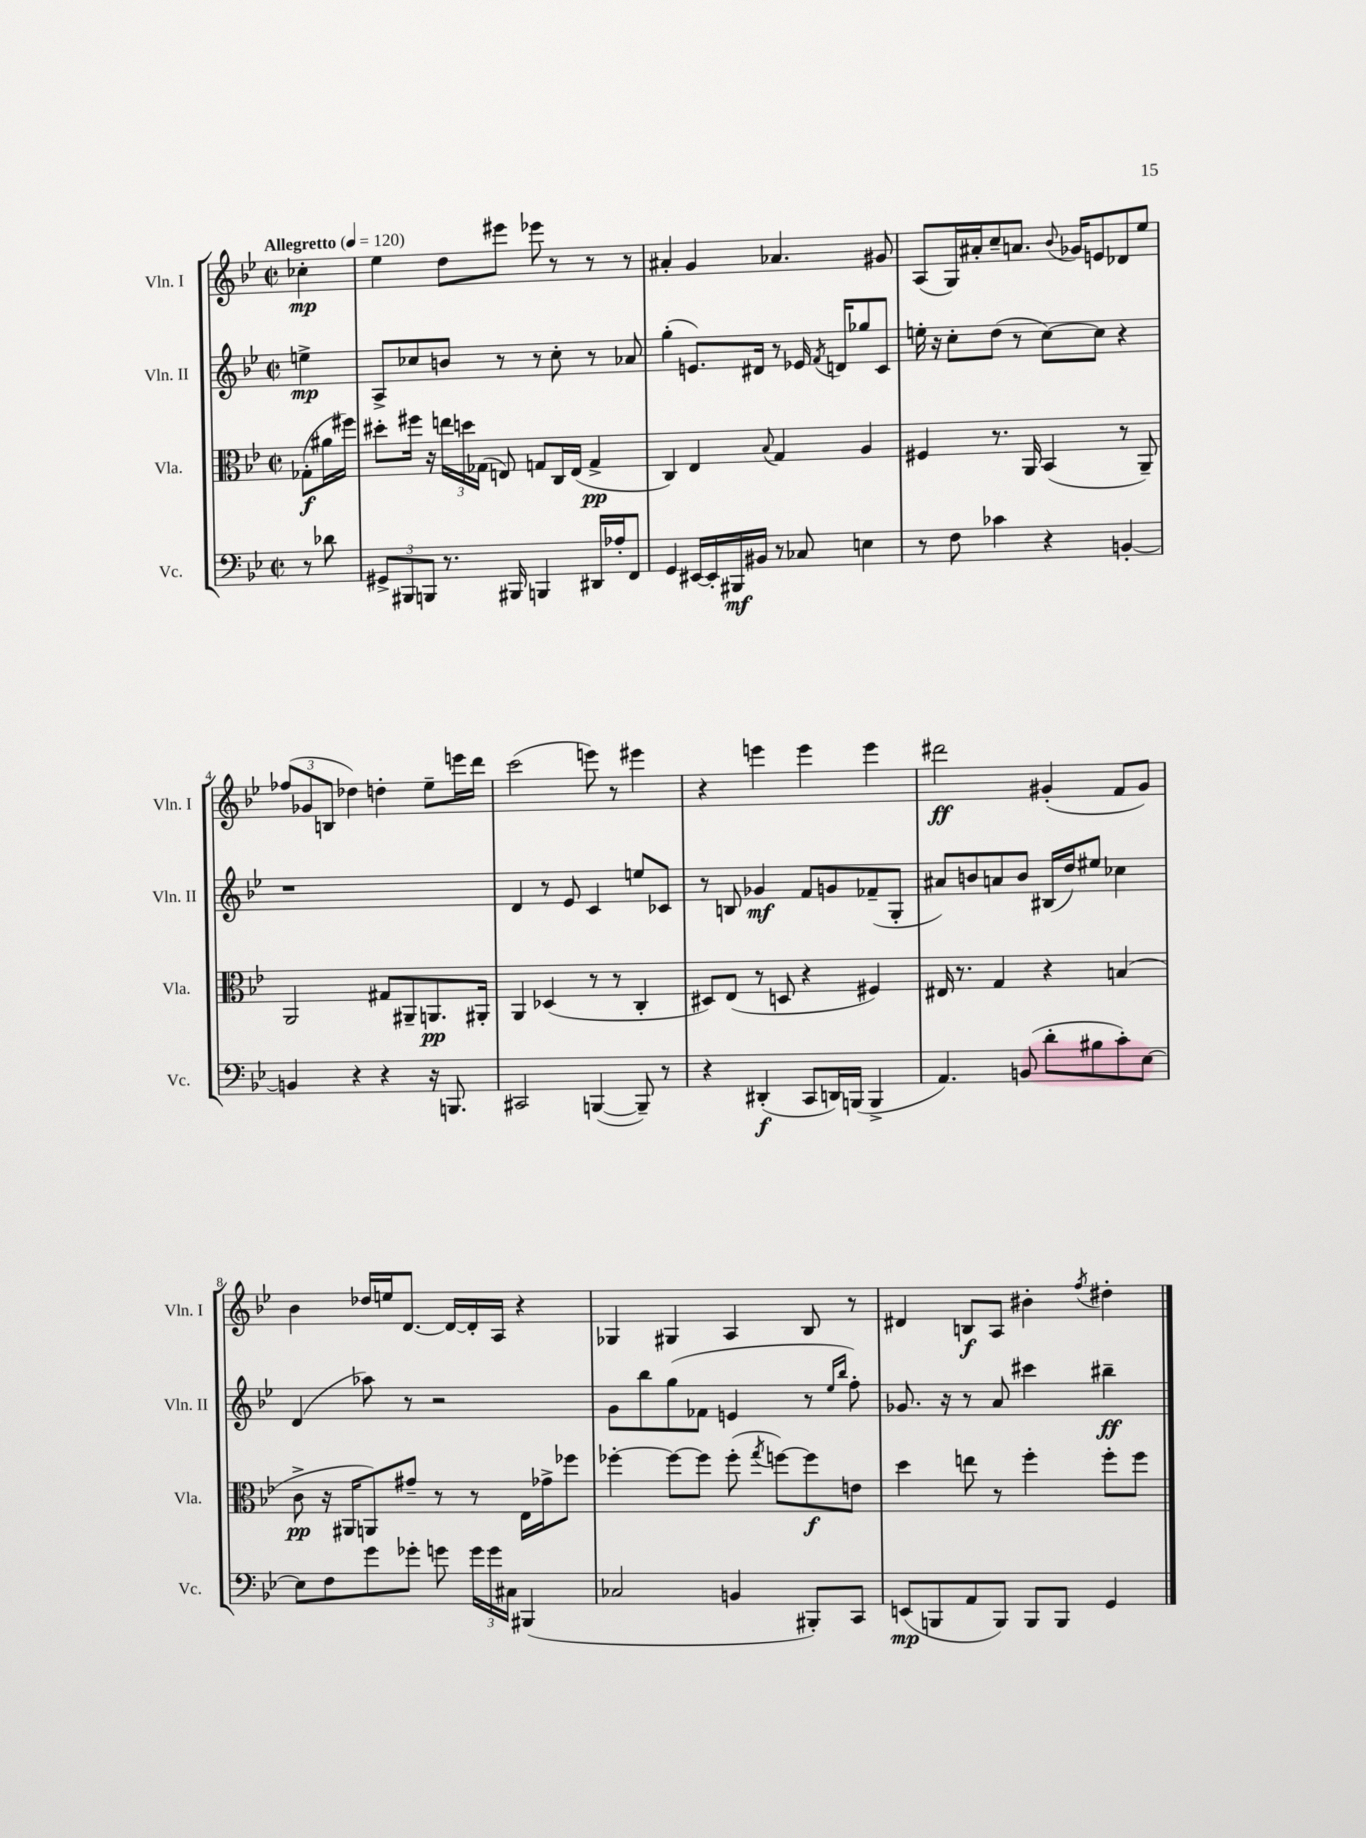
<<
\new StaffGroup <<
\new Staff = "s0" \with { instrumentName = "Vln. I" shortInstrumentName = "Vln. I" } {
    \clef treble \key bes \major \defaultTimeSignature \time 2/2 \partial 4 \tempo "Allegretto" 4 = 120
    \autoBeamOff ces''4-.\mp |
    ees''4 d''8[ eis'''8] ees'''8 r8 r8 r8 |
    ais'4-. g'4 aes'4. gis'8 |
    a8[( g16) ais'16-. c''8-- a'8.] \appoggiatura { bes'8 } ges'16[ e'8 des'8 ees''8] |
    \tuplet 3/2 { fes''8[( ges'8 b8] } des''4) d''4-. ees''8[-- e'''16 d'''16] |
    c'''2( e'''8) r8 eis'''4 |
    r4 e'''4 e'''4 e'''4 |
    dis'''2\ff gis'4-.( f'8[ gis'8]) |
    bes'4 des''16[ e''16 d'8.]~ d'16[~ d'16-. a16] r4 |
    ges4 gis4 a4 bes8 r8 |
    dis'4 b8[\f a8] bis'4-. \acciaccatura { f''8 } dis''4-. \bar "|." |
}
\new Staff = "s1" \with { instrumentName = "Vln. II" shortInstrumentName = "Vln. II" } {
    \clef treble \key bes \major \defaultTimeSignature \time 2/2 \partial 4
    \autoBeamOff e''4->\mp |
    a8[-> ces''8 b'8] r8 r8 ces''8-. r8 aes'8 |
    g''4-.( e'8.[) dis'16] r8 ees'16 \acciaccatura { f'8 } d'16[ ges''8 c'8] |
    e''16-. r16 c''8[-. d''8]( r8 c''8[~) c''8] r4 |
    r1 |
    d'4 r8 ees'8 c'4 e''8[ ces'8] |
    r8 b8 ges'4\mf f'8[ g'8 fes'8--( g8]-. |
    ais'8[) b'8 a'8 b'8] bis16[( d''16) eis''8] ces''4 |
    d'4( aes''8) r8 r2 |
    g'8[ bes''8 g''8( fes'8] e'4 r8 \grace { ees''16[ bes''16] } f''8-.) |
    ges'8. r16 r8 a'8 cis'''4 bis''4--\ff \bar "|." |
}
\new Staff = "s2" \with { instrumentName = "Vla." shortInstrumentName = "Vla." } {
    \clef alto \key bes \major \defaultTimeSignature \time 2/2 \partial 4
    \autoBeamOff ges8[-.\f( ais'16 fis''16]) |
    dis''8[-. fis''16] r16 \tuplet 3/2 { e''16[ d''16 ges16]( } e8) g8[ c16 e16]( g4->\pp |
    c4) ees4 \appoggiatura { bes8 } g4 a4 |
    fis4 r8. a,16 bes,4( r8 a,8--) |
    a,2 gis8[ ais,8-- a,8.\pp ais,16]-. |
    a,4 des4( r8 r8 c4-. |
    dis8[) ees8]( r8 d8 r4 fis4) |
    eis16 r8. g4 r4 b4( |
    c'8->\pp r16 ais,16[ a,8) gis'8]-- r8 r8 ees16[ ges'16-> fes''8] |
    fes''4~-. fes''8[~ fes''8] fes''8-.( \acciaccatura { g''8 } f''8[~) f''8\f e'8] |
    d''4 e''8 r8 f''4-. f''8[-. f''8] \bar "|." |
}
\new Staff = "s3" \with { instrumentName = "Vc." shortInstrumentName = "Vc." } {
    \clef bass \key bes \major \defaultTimeSignature \time 2/2 \partial 4
    \autoBeamOff r8 des'8 |
    \tuplet 3/2 { gis,8[-> bis,,8 b,,8] } r8. bis,,16 b,,4 dis,16[ aes16-. f,8] |
    g,4 eis,16[~ eis,16-. bis,,16\mf bis,16] r8 ces8 e4 |
    r8 f8 ces'4 r4 b,4~-. |
    b,4 r4 r4 r16 b,,8. |
    cis,2 b,,4~( b,,8--) r8 |
    r4 dis,4-.\f( c,8[ d,16) b,,16]( b,,4-> |
    a,4.) b,8( d'8[-. bis8 c'8-.) ees8]~ |
    ees8[ f8 g'8 ges'8]-. g'8 \tuplet 3/2 { g'16[ g'16 cis16] } bis,,4( |
    ces2 b,4 bis,,8[-.) c,8] |
    e,8[\mp( b,,8 a,8 b,,8]) b,,8[ b,,8] g,4 \bar "|." |
}
>>
>>
